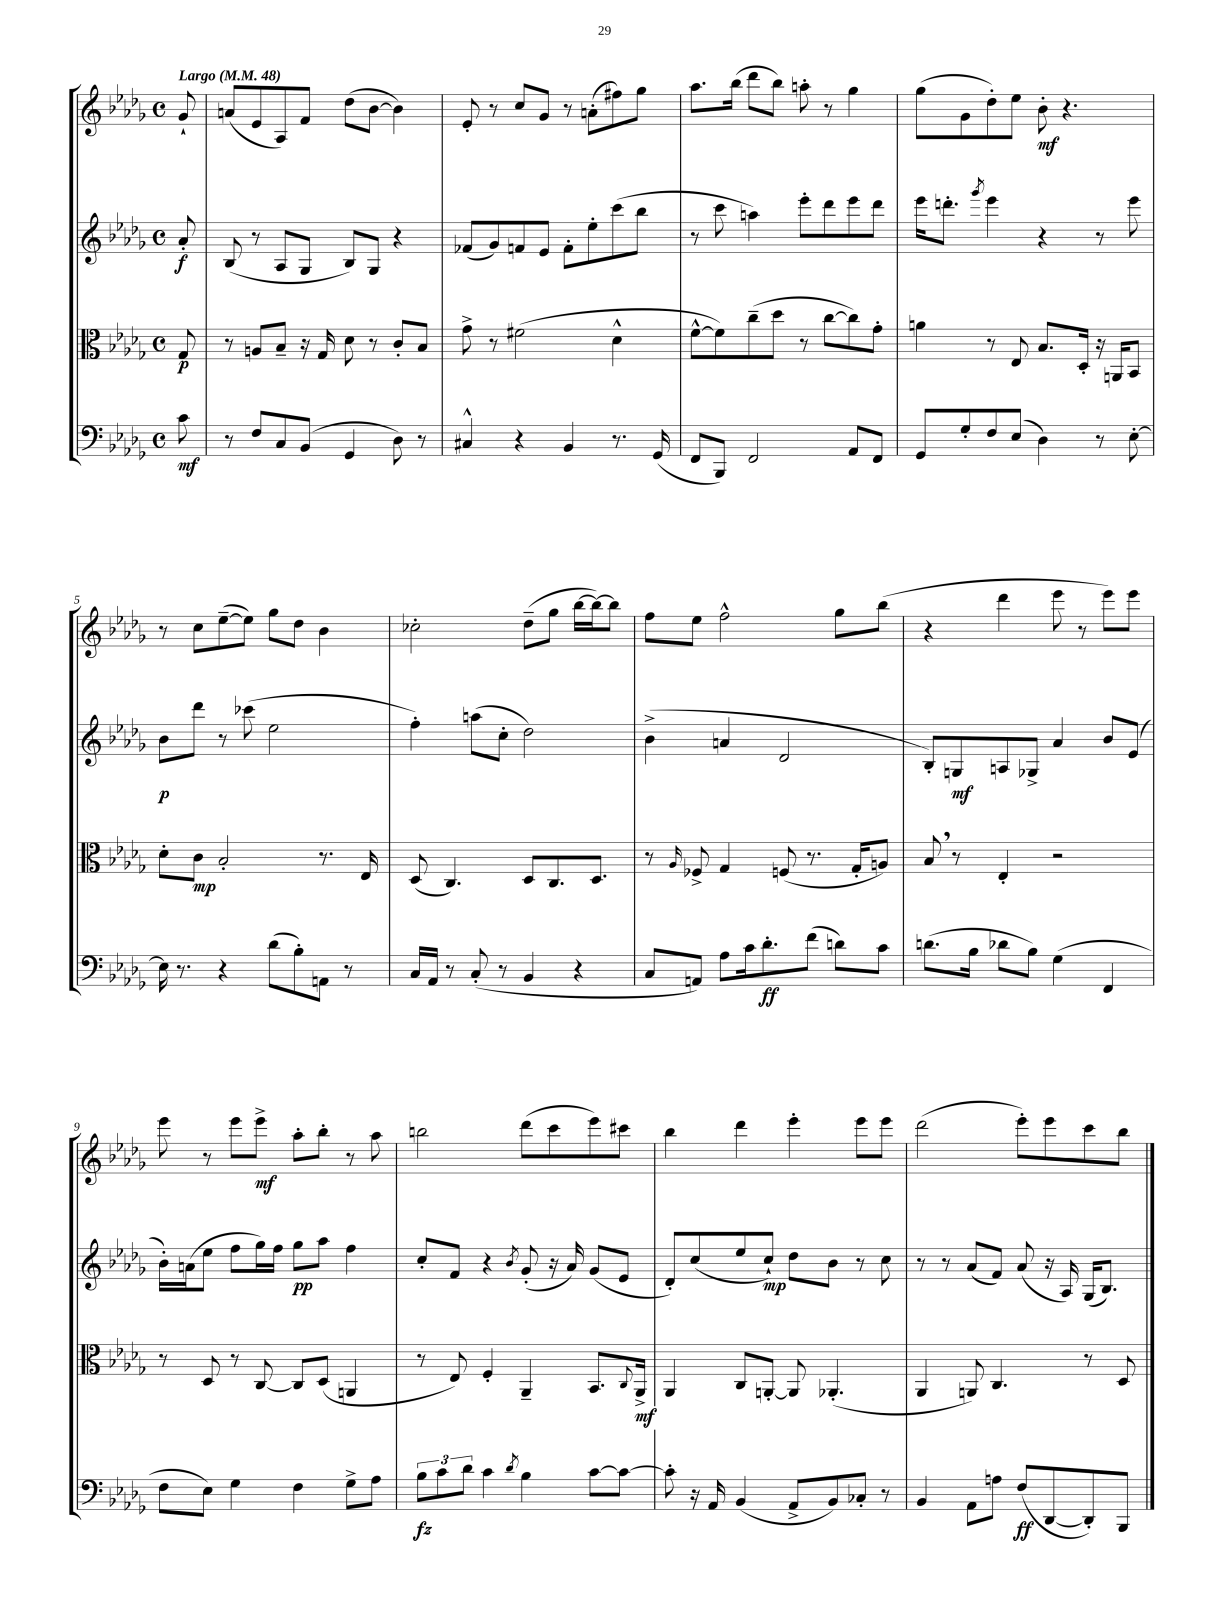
<<
\new StaffGroup <<
\new Staff = "s0" {
    \clef treble \key des \major \defaultTimeSignature \time 4/4 \partial 8 \tempo "Largo" 4 = 48
    ges'8-! |
    a'8( ees'8 aes8) f'8 des''8( bes'8~ bes'4) |
    ees'8-. r8 c''8 ges'8 r8 a'8-.( fis''8) ges''8 |
    aes''8. bes''16( des'''8 bes''8) a''8-. r8 ges''4 |
    ges''8( ges'8 des''8-.) ees''8 bes'8-.\mf r4. |
    r8 c''8 ees''8~--( ees''8) ges''8 des''8 bes'4 |
    ces''2-. des''8--( ges''8 bes''16~ bes''16~) bes''8 |
    f''8 ees''8 f''2-^ ges''8 bes''8( |
    r4 des'''4 ees'''8 r8 ees'''8) ees'''8 |
    ees'''8 r8 ees'''8 ees'''8->\mf aes''8-. bes''8-. r8 aes''8 |
    b''2 des'''8( c'''8 ees'''8) cis'''8 |
    bes''4 des'''4 ees'''4-. ees'''8 ees'''8 |
    des'''2( ees'''8-.) ees'''8 c'''8 bes''8 \bar "|." |
}
\new Staff = "s1" {
    \clef treble \key des \major \defaultTimeSignature \time 4/4 \partial 8
    aes'8-.\f |
    bes8( r8 aes8 ges8 bes8) ges8 r4 |
    fes'8( ges'8) f'8 ees'8 f'8-. ees''8-. c'''8( bes''8 |
    r8 c'''8 a''4) ees'''8-. des'''8 ees'''8 des'''8 |
    ees'''16 d'''8.-. \acciaccatura { ges'''8 } ees'''4 r4 r8 ees'''8 |
    bes'8\p des'''8 r8 ces'''8( ees''2 |
    f''4-.) a''8( c''8-. des''2) |
    bes'4->( a'4 des'2 |
    bes8-.) g8\mf a8 ges8-> aes'4 bes'8 ees'8( |
    bes'16-.) a'16( ees''8 f''8 ges''16) f''16 ges''8\pp aes''8 f''4 |
    c''8-. f'8 r4 \acciaccatura { bes'8 } ges'8-.( r16 aes'16) ges'8( ees'8 |
    des'8-.) c''8( ees''8 c''8-!\mp) des''8 bes'8 r8 c''8 |
    r8 r8 aes'8( f'8) aes'8( r16 aes16) ges16( bes8.) \bar "|." |
}
\new Staff = "s2" {
    \clef alto \key des \major \defaultTimeSignature \time 4/4 \partial 8
    ges8\p |
    r8 a8 bes8-- r16 ges16 des'8 r8 c'8-. bes8 |
    ges'8-> r8 fis'2( des'4-^ |
    f'8~-^ f'8) c''8--( des''8 r8 c''8~ c''8) ges'8-. |
    a'4 r8 ees8 bes8. des16-. r16 a,16 bes,8 |
    des'8-. c'8\mp bes2-. r8. ees16 |
    des8( c4.) des8 c8. des8. |
    r8 \grace { aes16 } fes8-> ges4 f8( r8. ges16-. a8) |
    bes8 \breathe r8 ees4-. r2 |
    r8 des8 r8 c8~ c8 des8( a,4 |
    r8 ees8) f4-. aes,4-- bes,8. \appoggiatura { c8 } aes,16->\mf |
    aes,4 c8 a,8~-. a,8 aes,4.-.( |
    aes,4 a,8) c4. r8 des8 \bar "|." |
}
\new Staff = "s3" {
    \clef bass \key des \major \defaultTimeSignature \time 4/4 \partial 8
    c'8\mf |
    r8 f8 c8 bes,8( ges,4 des8) r8 |
    cis4-^ r4 bes,4 r8. ges,16( |
    f,8 bes,,8) f,2 aes,8 f,8 |
    ges,8 ges8-. f8 ees8( des4) r8 ees8~-. |
    ees16 r8. r4 des'8( bes8-.) a,8 r8 |
    c16 aes,16 r8 c8-.( r8 bes,4 r4 |
    c8 a,8) aes8 c'16 des'8.-.\ff f'8( d'8) c'8 |
    d'8.( bes16 des'8 bes8) ges4( f,4 |
    f8 ees8) ges4 f4 ges8-> aes8 |
    \tuplet 3/2 { bes8\fz c'8 des'8 } c'4 \acciaccatura { des'8 } bes4 c'8~ c'8~ |
    c'8-. r16 aes,16 bes,4( aes,8-> bes,8) ces8-. r8 |
    bes,4 aes,8 a8 f8\ff( des,8~ des,8-.) bes,,8 \bar "|." |
}
>>
>>
